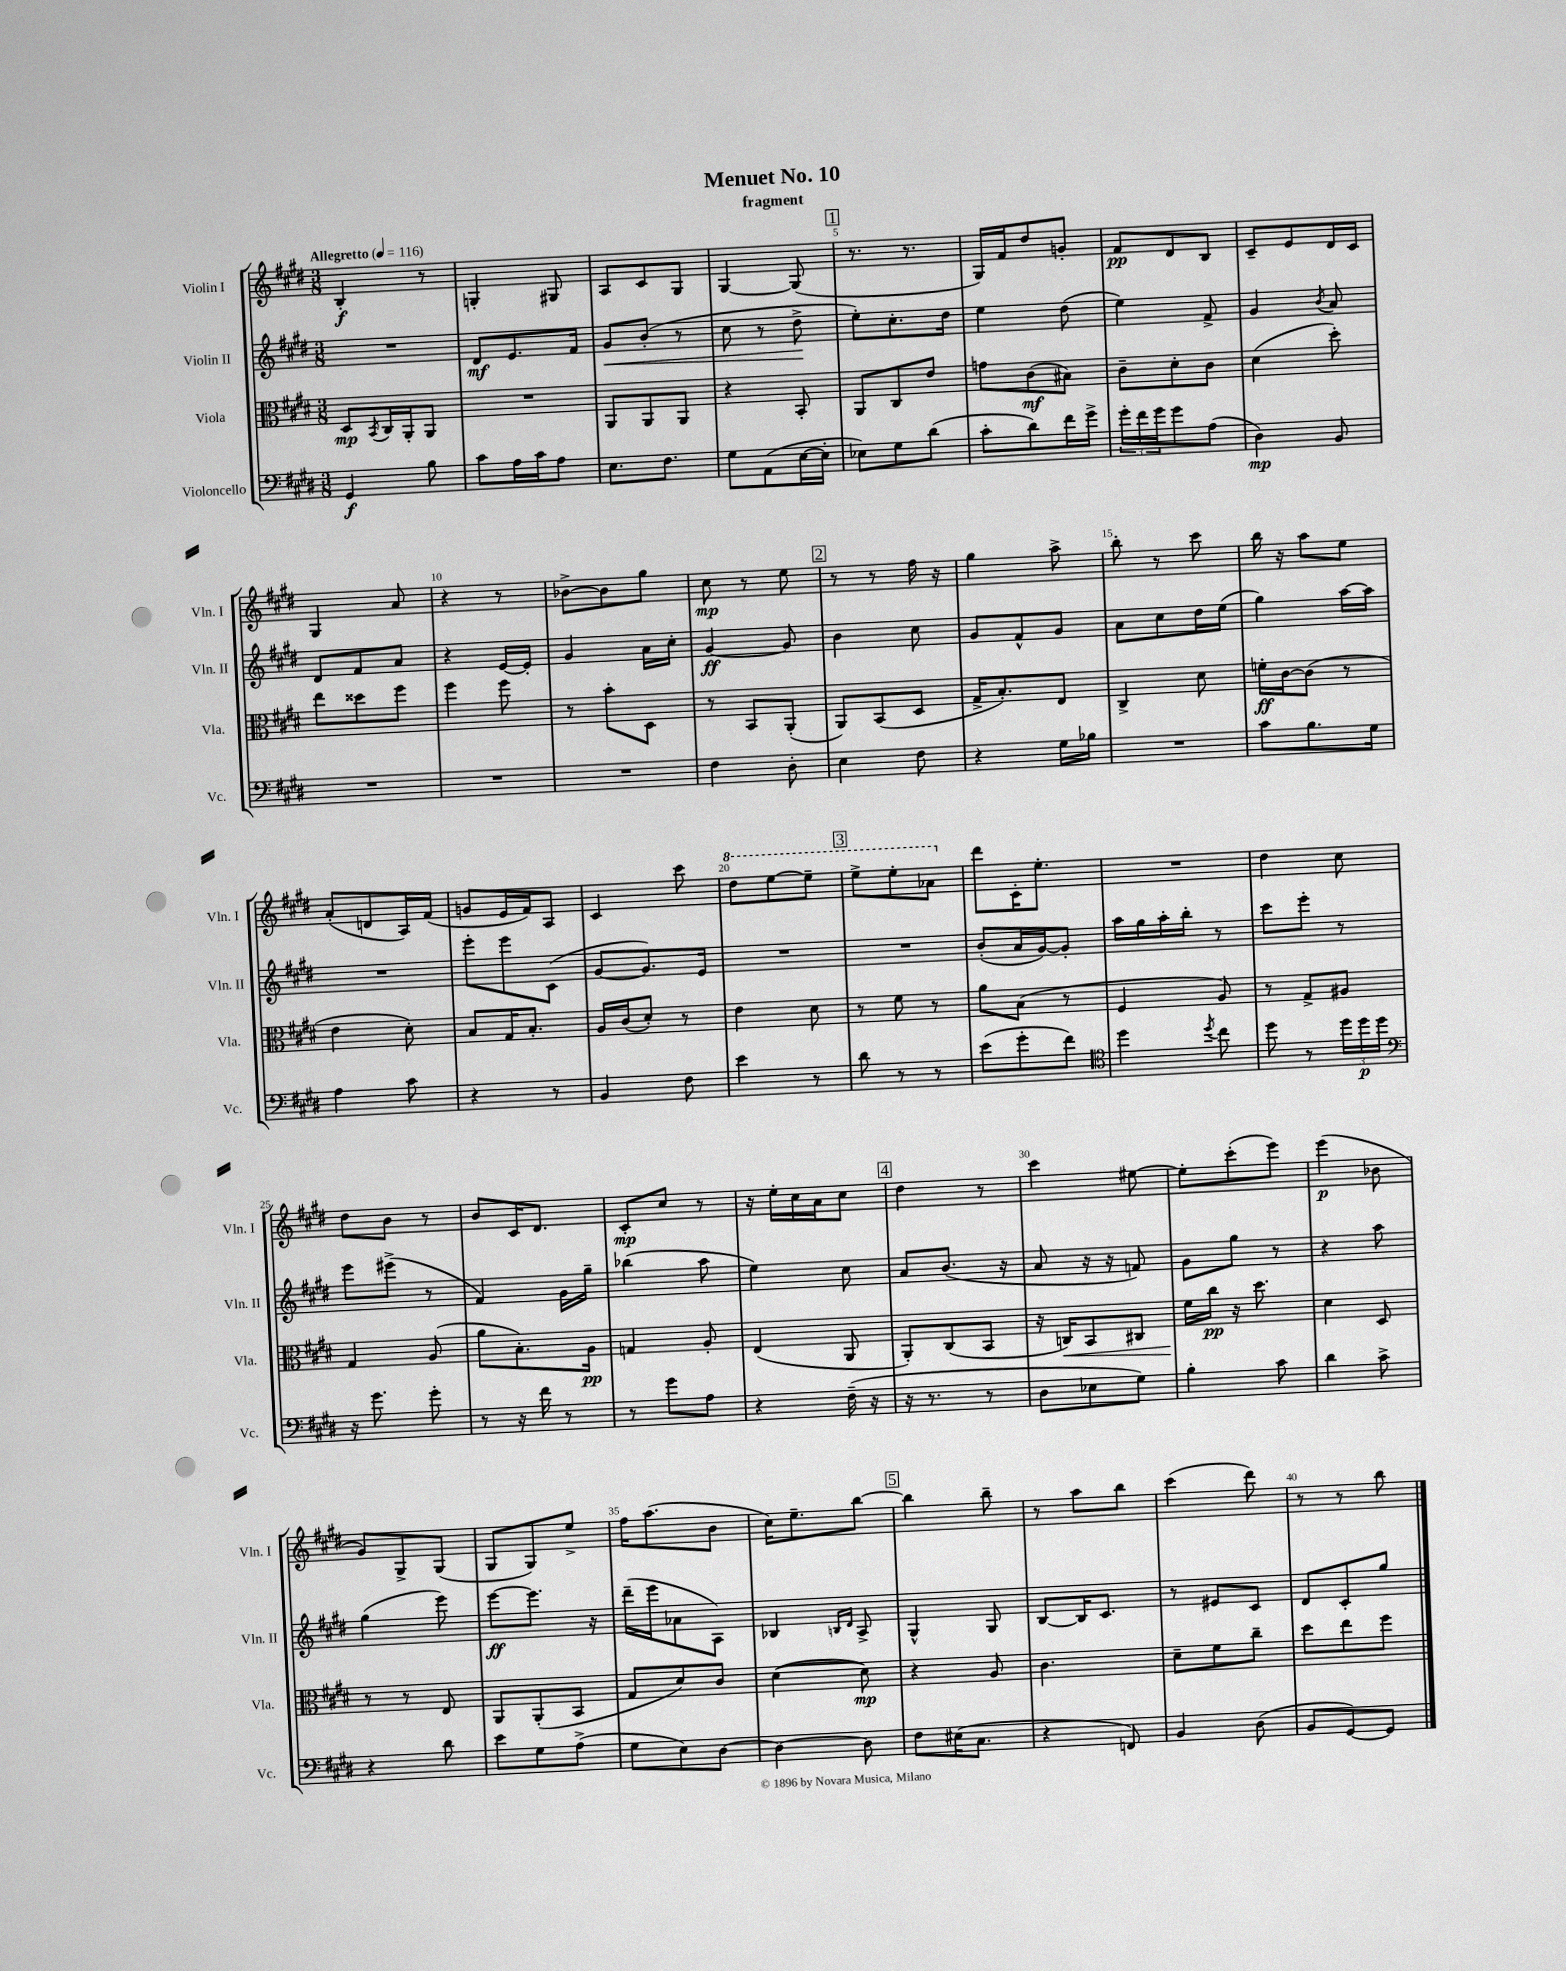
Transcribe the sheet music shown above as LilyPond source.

\header { title = "Menuet No. 10" subtitle = "fragment" }
<<
\new StaffGroup <<
\new Staff = "s0" \with { instrumentName = "Violin I" shortInstrumentName = "Vln. I" } {
    \clef treble \key e \major \numericTimeSignature \time 3/8 \tempo "Allegretto" 4 = 116
    b4-.\f r8 |
    g4-. gis8 |
    a8 cis'8 gis8 |
    gis4~ gis8( |
    \mark \markup { \box "1" } r8. r8. |
    gis16) fis'16 dis''8 g'8-. |
    fis'8\pp dis'8 b8 |
    cis'8-- e'8 dis'16 cis'16 |
    gis4 a'8 |
    r4 r8 |
    bes'8~-> bes'8 gis''8 |
    cis''8\mp r8 e''8 |
    \mark \markup { \box "2" } r8 r8 fis''16 r16 |
    gis''4 a''8-> |
    b''8-. r8 cis'''8 |
    b''16 r16 a''8 e''8 |
    a'8-.( d'8 a16) fis'16( |
    g'8 e'16 fis'16) a8 |
    cis'4 cis'''8 |
    \ottava #1 dis'''8 e'''8~ e'''8-- |
    \mark \markup { \box "3" } e'''8-> e'''8-. aes''8 \ottava #0 |
    dis'''8 cis'16-. e''8.-. |
    R4. |
    dis''4 cis''8 |
    dis''8 b'8 r8 |
    b'8 cis'16 dis'8. |
    cis'8-.\mp cis''8 r8 |
    r16 e''16-. cis''16 a'16 cis''8 |
    \mark \markup { \box "4" } dis''4 r8 |
    cis'''4 eis''8~ |
    eis''8-. cis'''8-.( e'''8) |
    e'''4\p( bes'8 |
    gis'8) gis8-> gis8( |
    gis8 gis8) e''8-> |
    fis''16 a''8.( b'8 |
    cis''16) e''8.-- b''8~ |
    \mark \markup { \box "5" } b''4 b''8-- |
    r8 a''8 b''8 |
    cis'''4( dis'''8) |
    r8 r8 b''8 \bar "|." |
}
\new Staff = "s1" \with { instrumentName = "Violin II" shortInstrumentName = "Vln. II" } {
    \clef treble \key e \major \numericTimeSignature \time 3/8
    R4. |
    dis'8\mf e'8. fis'16 |
    gis'8\< b'8-.( r8 |
    cis''8 r8 dis''8->\! |
    \mark \markup { \box "1" } e''8-.) cis''8.-. dis''16 |
    e''4 dis''8( |
    e''4) fis'8-> |
    gis'4 \acciaccatura { b'8 } a'8 |
    dis'8 fis'8 a'8 |
    r4 e'16~ e'16-. |
    gis'4 a'16 cis''16-. |
    gis'4~\ff gis'8 |
    \mark \markup { \box "2" } b'4 cis''8 |
    gis'8 fis'8-^ gis'8 |
    a'8 cis''8 dis''16 e''16( |
    gis''4) a''16~ a''16 |
    R4. |
    e'''8-. e'''8 cis'8( |
    gis'8~ gis'8.) e'16 |
    R4. |
    \mark \markup { \box "3" } R4. |
    b'8-.( a'16 gis'16~) gis'8-. |
    a''16 gis''16 a''16-. b''16-. r8 |
    cis'''8 e'''8-. r8 |
    e'''8 eis'''8->( r8 |
    fis'4) gis'16 gis''16-- |
    bes''4( a''8 |
    e''4) cis''8 |
    \mark \markup { \box "4" } a'8 b'8.( r16 |
    a'8 r16 r16 f'8) |
    gis'8 gis''8 r8 |
    r4 a''8 |
    gis''4( e'''8) |
    e'''8~\ff e'''8. r16 |
    dis'''16--( e'''16 aes'8 a8) |
    bes4 \grace { b16 dis'16 } a8-> |
    \mark \markup { \box "5" } gis4-^ gis8 |
    b8~ b16 cis'8. |
    r8 eis'8 cis'8 |
    dis'8 cis'8-. gis''8 \bar "|." |
}
\new Staff = "s2" \with { instrumentName = "Viola" shortInstrumentName = "Vla." } {
    \clef alto \key e \major \numericTimeSignature \time 3/8
    dis8\mp \acciaccatura { b,8 } cis16 a,16-. a,8 |
    R4. |
    a,8 a,8 a,8 |
    r4 b,8-. |
    \mark \markup { \box "1" } a,8 cis8 e'8 |
    g'8 cis'8\mf( bis8) |
    cis'8-- dis'8-. cis'8 |
    dis'4( dis''8-.) |
    e''8 disis''8 fis''8 |
    fis''4 fis''8 |
    r8 b'8-. dis8 |
    r8 b,8 a,8-.( |
    \mark \markup { \box "2" } a,8) b,8( dis8 |
    gis16-> b8.-.) e8 |
    cis4-> dis'8 |
    f'16-.\ff cis'16~ cis'8( r8 |
    e'4 dis'8-.) |
    b8 gis16 b8.-. |
    a16 cis'16( dis'8-.) r8 |
    e'4 dis'8 |
    \mark \markup { \box "3" } r8 fis'8 r8 |
    a'8 b8( r8 |
    fis4 a8) |
    r8 gis8-> ais8 |
    gis4 a8( |
    a'8 b8.-.) a16\pp |
    g4 a8-. |
    e4( a,8 |
    \mark \markup { \box "4" } a,8-.) cis8( b,8 |
    r16 c16\<) b,8 cis8 |
    fis'16\! cis''16\pp r16 dis''8. |
    dis'4 dis8 |
    r8 r8 e8 |
    a,8 a,8-.( b,8 |
    gis8 dis'8) cis'8 |
    dis'4~( dis'8\mp) |
    \mark \markup { \box "5" } r4 a8 |
    cis'4. |
    dis'8-- fis'8 cis''8-- |
    dis''8 e''8 fis''8 \bar "|." |
}
\new Staff = "s3" \with { instrumentName = "Violoncello" shortInstrumentName = "Vc." } {
    \clef bass \key e \major \numericTimeSignature \time 3/8
    gis,4\f b8 |
    cis'8 a16 cis'16 a8 |
    e8. fis8. |
    gis8 a,8( e16~ e16-. |
    \mark \markup { \box "1" } ees8) gis8 dis'8( |
    cis'8-. dis'8) fis'16 gis'16-> |
    \tuplet 3/2 { gis'16-. fis'16 gis'16 } gis'8 a8( |
    dis4\mp) b,8 |
    R4. |
    R4. |
    R4. |
    fis4 dis8-. |
    \mark \markup { \box "2" } e4 fis8 |
    r4 gis16 bes16 |
    R4. |
    cis'8 b8. gis16 |
    a4 cis'8 |
    r4 r8 |
    b,4 fis8 |
    e'4 r8 |
    \mark \markup { \box "3" } dis'8 r8 r8 |
    e'8( gis'8-. fis'8) |
    \clef tenor dis''4 \acciaccatura { dis''8 } cis''8 |
    dis''8 r8 \tuplet 3/2 { dis''16 dis''16\p dis''16 } |
    \clef bass r16 gis'8. gis'8-. |
    r8 r16 fis'16 r8 |
    r8 gis'8 a8 |
    r4 fis16--( r16 |
    \mark \markup { \box "4" } r16 r8. r8 |
    dis8 ees8 gis8) |
    b4-. cis'8 |
    dis'4 cis'8-> |
    r4 dis'8 |
    e'8 gis8 a8->( |
    gis8 e8) dis8~ |
    dis4~ dis8 |
    \mark \markup { \box "5" } fis8 eis16( cis8. |
    r4 f,8) |
    b,4 dis8( |
    b,8 gis,8~) gis,8 \bar "|." |
}
>>
>>
\layout { \context { \Score \override BarNumber.break-visibility = ##(#f #t #t) barNumberVisibility = #(every-nth-bar-number-visible 5) } }
